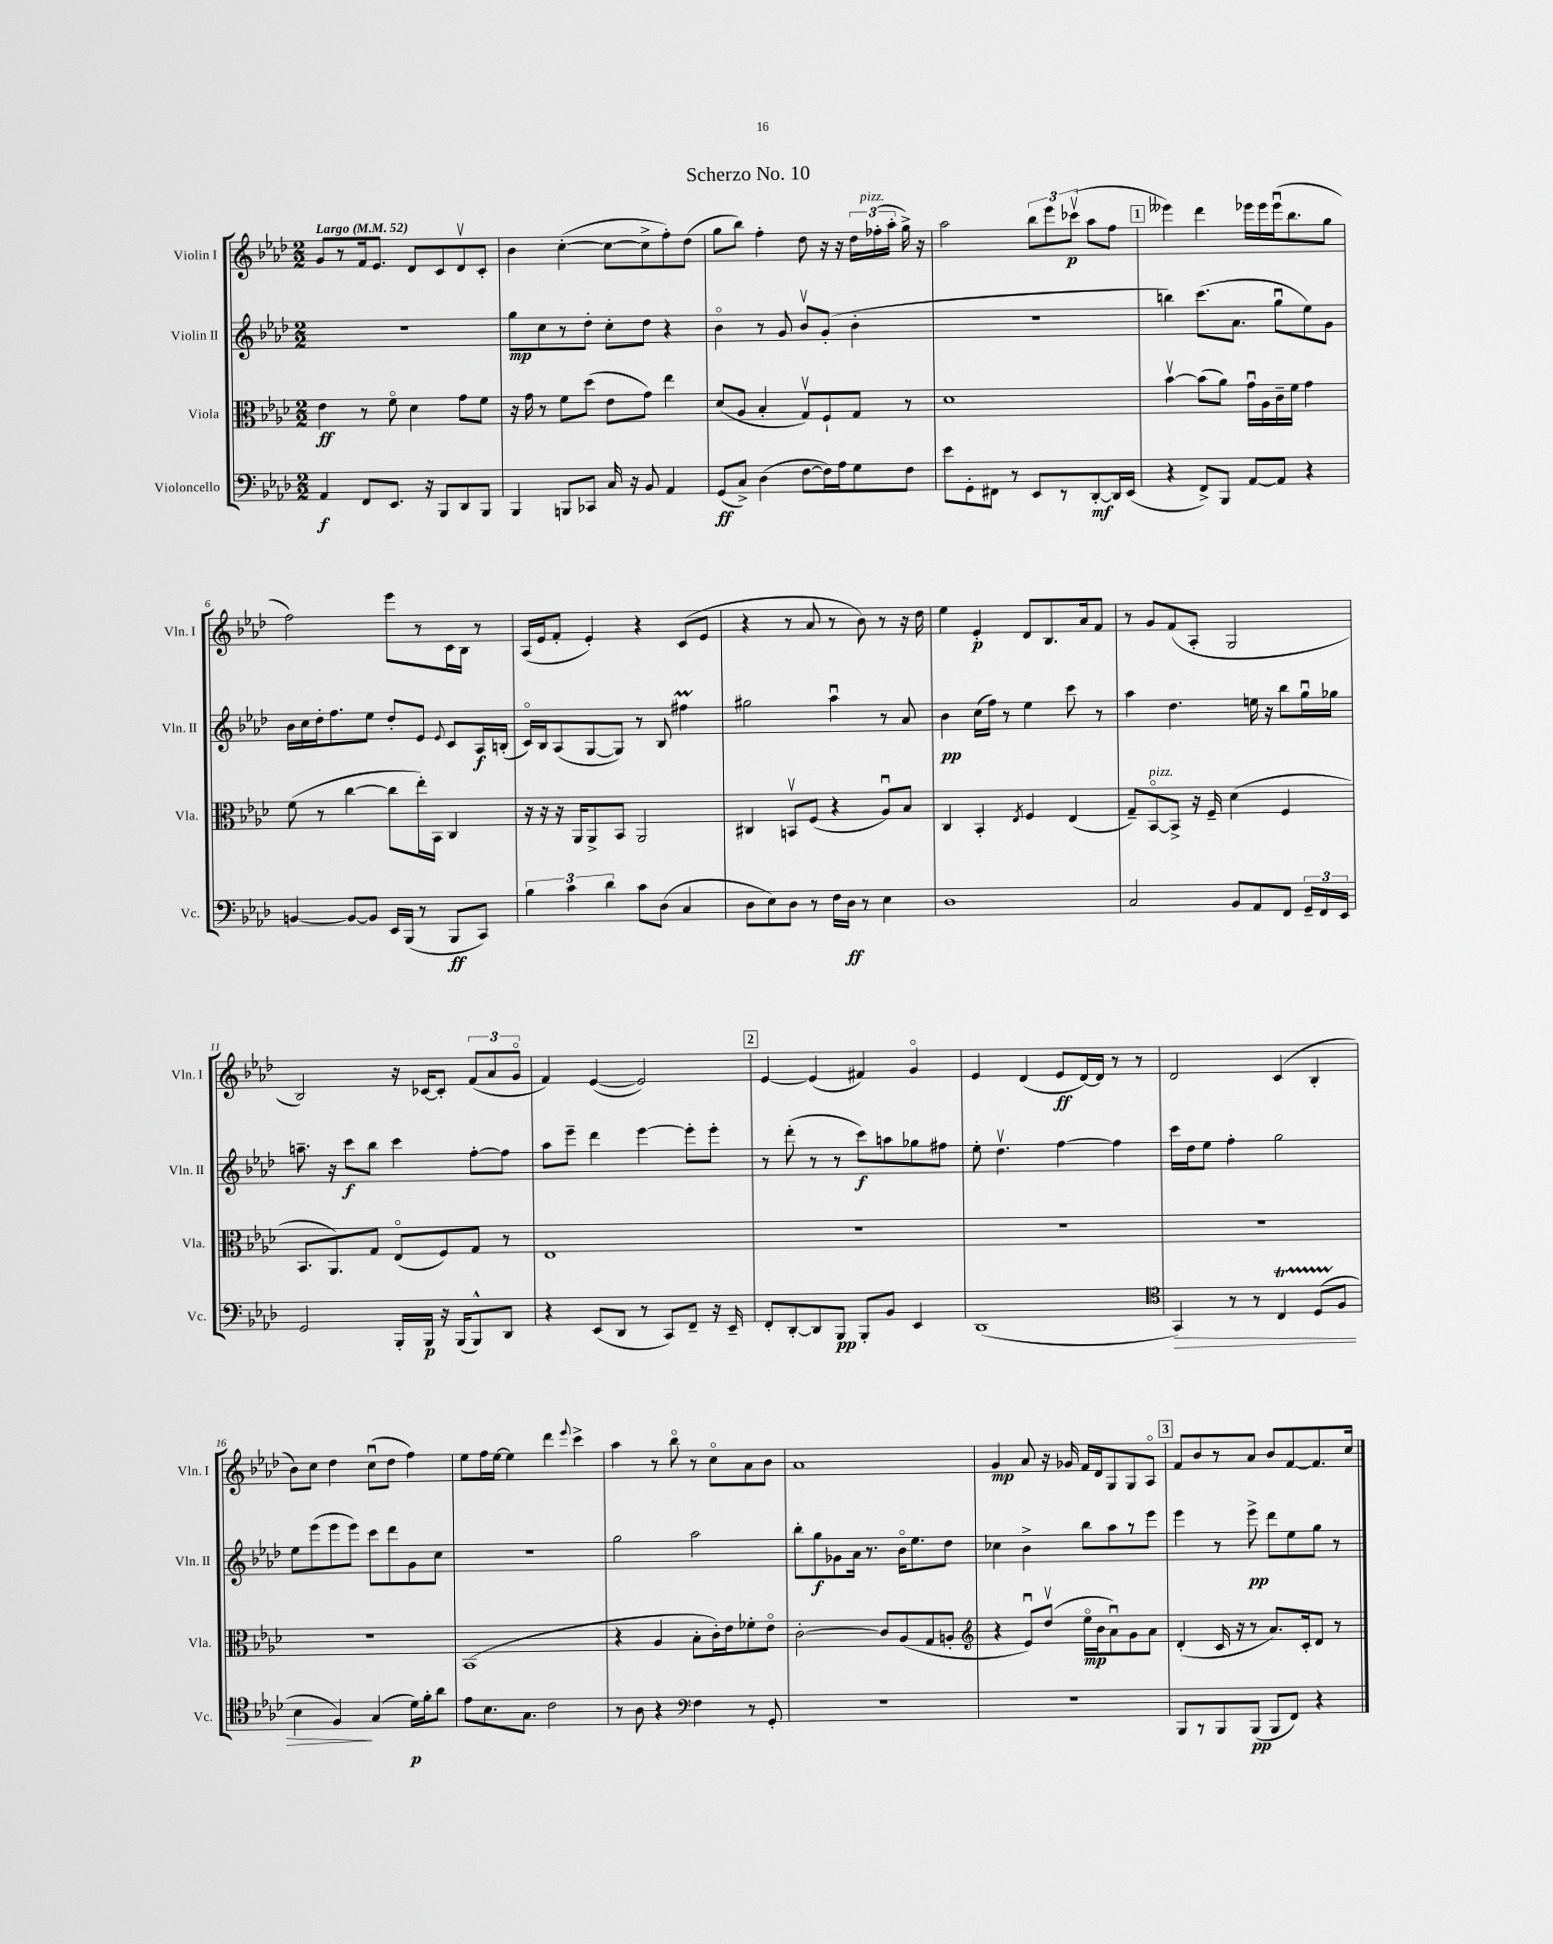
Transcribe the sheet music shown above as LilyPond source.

\header { title = "Scherzo No. 10" }
<<
\new StaffGroup <<
\new Staff = "s0" \with { instrumentName = "Violin I" shortInstrumentName = "Vln. I" } {
    \clef treble \key aes \major \numericTimeSignature \time 2/2 \tempo "Largo" 4 = 52
    \autoBeamOff g'8[ r8 f'16 ees'8.] des'8[ c'8 des'8\upbow c'8]-. |
    bes'4 c''4~-.( c''8[~ c''8-> f''8-.) des''8]( |
    g''8[ bes''8]) f''4-. des''8 r16 r16 \tuplet 3/2 { des''16[ fes''16-.^\markup { \italic "pizz." }( aes''16]-. } g''16->) r16 |
    aes''2 \tuplet 3/2 { bes''8[ ees'''8 ces'''8]\upbow\p( } aes''8[ f''8] |
    \mark \markup { \box "1" } eeses'''4) des'''4 ees'''16[ ees'''16 ees'''16\downbow( bes''8. g''8] |
    f''2) ees'''8[ r8 c'16 bes16] r8 |
    aes16[( ees'16 f'8]-. ees'4-.) r4 c'8[( ees'8] |
    r4 r8 aes'8 r8 bes'8) r8 r16 des''16 |
    ees''4 ees'4-.\p des'8[ bes8. aes'16 f'8] |
    r8 g'8[ f'8( aes8]-. g2 |
    bes2) r16 ces'16[~ ces'8]-. \tuplet 3/2 { f'8[( aes'8 g'8]\flageolet } |
    f'4) ees'4~( ees'2) |
    \mark \markup { \box "2" } ees'4~ ees'4( fis'4) g'4\flageolet |
    ees'4 des'4( ees'8[\ff des'16~) des'16] r8 r8 |
    des'2 c'4( bes4-. |
    bes'8[) c''8] des''4 c''8[\downbow( des''8] f''4) |
    ees''8[ f''16 ees''16]~ ees''4 des'''4 \appoggiatura { ees'''8 } c'''4-> |
    aes''4 r8 bes''8\flageolet r8 c''8[\flageolet aes'8 bes'8] |
    aes'1 |
    g'4\mp aes'8 r16 ges'16 f'16[ des'16 g8 g8 aes8]\flageolet |
    \mark \markup { \box "3" } f'8[ bes'8 r8 aes'8] bes'8[ f'8~ f'8. c''16] \bar "|." |
}
\new Staff = "s1" \with { instrumentName = "Violin II" shortInstrumentName = "Vln. II" } {
    \clef treble \key aes \major \numericTimeSignature \time 2/2
    \autoBeamOff r1 |
    g''8[\mp c''8 r8 des''8]-. c''8[-. des''8] r4 |
    bes'4\flageolet r8 g'8 bes'8[\upbow g'8]-.( bes'4-. |
    R1 |
    \mark \markup { \box "1" } b''4) c'''8.[( aes'8.] g''8[\downbow ees''8) g'8] |
    bes'16[ c''16 des''16-. f''8. ees''8] des''8[-. ees'8] \appoggiatura { ees'8 } c'8[ aes16\f b16]-.( |
    c'16[\flageolet) bes16 aes8( g8~ g8]) r8 bes8 fis''4\prall |
    gis''2 aes''4\downbow r8 aes'8 |
    bes'4\pp c''16[( f''16]) r8 ees''4 c'''8 r8 |
    aes''4 des''4. e''16 r16 bes''8[ g''16\downbow ges''16] |
    a''8.-- r16 c'''8[\f bes''8] c'''4 f''8[~-. f''8] |
    aes''8[ ees'''8]-- des'''4 ees'''4~ ees'''8[-. ees'''8]-. |
    \mark \markup { \box "2" } r8 des'''8-.( r8 r8 c'''8[\f) a''8 ges''8 fis''8] |
    ees''8-. des''4.\upbow f''4~ f''4 |
    c'''16[ des''16 ees''8] f''4-. g''2 |
    ees''8[ ees'''8( ees'''8 ees'''8]) c'''8[ des'''8 g'8 c''8] |
    R1 |
    g''2 aes''2 |
    bes''8[-. g''8\f ges'8 aes'16] r8. bes'16[\flageolet ees''8. des''8] |
    ces''4 bes'4-> bes''8[ aes''8 r8 ees'''8] |
    \mark \markup { \box "3" } ees'''4 r8 ees'''8->\pp des'''8[ ees''8 g''8] r8 \bar "|." |
}
\new Staff = "s2" \with { instrumentName = "Viola" shortInstrumentName = "Vla." } {
    \clef alto \key aes \major \numericTimeSignature \time 2/2
    \autoBeamOff ees'4\ff r8 f'8\flageolet des'4 g'8[ f'8] |
    r16 g'16 r8 f'8[ des''8]( ees'8[ g'8]) ees''4 |
    des'8[( aes8] bes4-. g8[\upbow) f8-! g8] r8 |
    des'1 |
    \mark \markup { \box "1" } bes'4~\upbow bes'8[( aes'8]) g'16[\downbow aes16 c'16-- f'16] g'4 |
    f'8( r8 c''4~ c''8[ ees''16-.) bes,16] c4 |
    r16 r16 r16 aes,16[ aes,8-> bes,8] aes,2 |
    cis4 b,8[\upbow f8]( r4 aes8[\downbow) bes8] |
    c4 bes,4-. \acciaccatura { ees8 } f4 ees4( |
    g8[--) bes,8~\flageolet^\markup { \italic "pizz." } bes,8]-> r16 f16-- des'4( f4 |
    bes,8.[ aes,8.) g8] ees8[\flageolet( f8) g8] r8 |
    ees1 |
    \mark \markup { \box "2" } R1 |
    R1 |
    R1 |
    R1 |
    bes,1( |
    r4 aes4 bes8[-. c'16-.) ees'16 fes'8-. ees'8]\flageolet |
    c'2~-. c'8[ aes8( g8 a8]-. |
    \clef treble r4 ees'8[\downbow) des''8]\upbow( ees''16[\flageolet\mp bes'16 aes'8\downbow) g'8 aes'8] |
    \mark \markup { \box "3" } des'4-.( c'16 r16 r8 aes'8.[) c'16-. des'8] r8 \bar "|." |
}
\new Staff = "s3" \with { instrumentName = "Violoncello" shortInstrumentName = "Vc." } {
    \clef bass \key aes \major \numericTimeSignature \time 2/2
    \autoBeamOff aes,4\f f,8[ ees,8.] r16 bes,,8[ des,8 bes,,8] |
    bes,,4 b,,8[ ces,8] c16 r16 bes,8 aes,4 |
    g,8[\ff( c8]->) des4( f8[~ f16) aes16 g8 f8] |
    ees'8[ g,8-. fis,8] r8 ees,8[ r8 des,8~-.\mf des,16 ees,16]( |
    \mark \markup { \box "1" } r4 f,8[->) bes,,8] aes,8[~ aes,8] r4 |
    b,4~ b,8[~ b,8] ees,16[ bes,,16]( r8 bes,,8[\ff c,8]) |
    \tuplet 3/2 { bes4 c'4 des'4 } c'8[ des8]( c4 |
    des8[ ees8) des8] r8 f16[ des16]\ff r8 ees4 |
    des1 |
    c2 bes,8[ aes,8 f,8] \tuplet 3/2 { g,16[-- f,16 ees,16] } |
    g,2 bes,,16[-. bes,,16]\p r16 bes,,16[( bes,,8-^) des,8] |
    r4 ees,8[( des,8] r8 c,8[) f,8]-- r16 ees,16-- |
    \mark \markup { \box "2" } f,8[-. des,8~-. des,8 bes,,8]\pp bes,,8[-. bes,8] ees,4 |
    des,1( |
    \clef tenor g,4\>) r8 r8 c4\startTrillSpan des8[( f8]\stopTrillSpan |
    bes4 f4\!) g4( des'16[\p) f'16-. aes'8] |
    ees'8[ bes8. g8.] c'2 |
    r8 aes8 r4 \clef bass f4 r8 g,8-. |
    R1 |
    R1 |
    \mark \markup { \box "3" } bes,,8[ r8 bes,,8 bes,,8]\pp( bes,,8[ f,8]) r4 \bar "|." |
}
>>
>>
